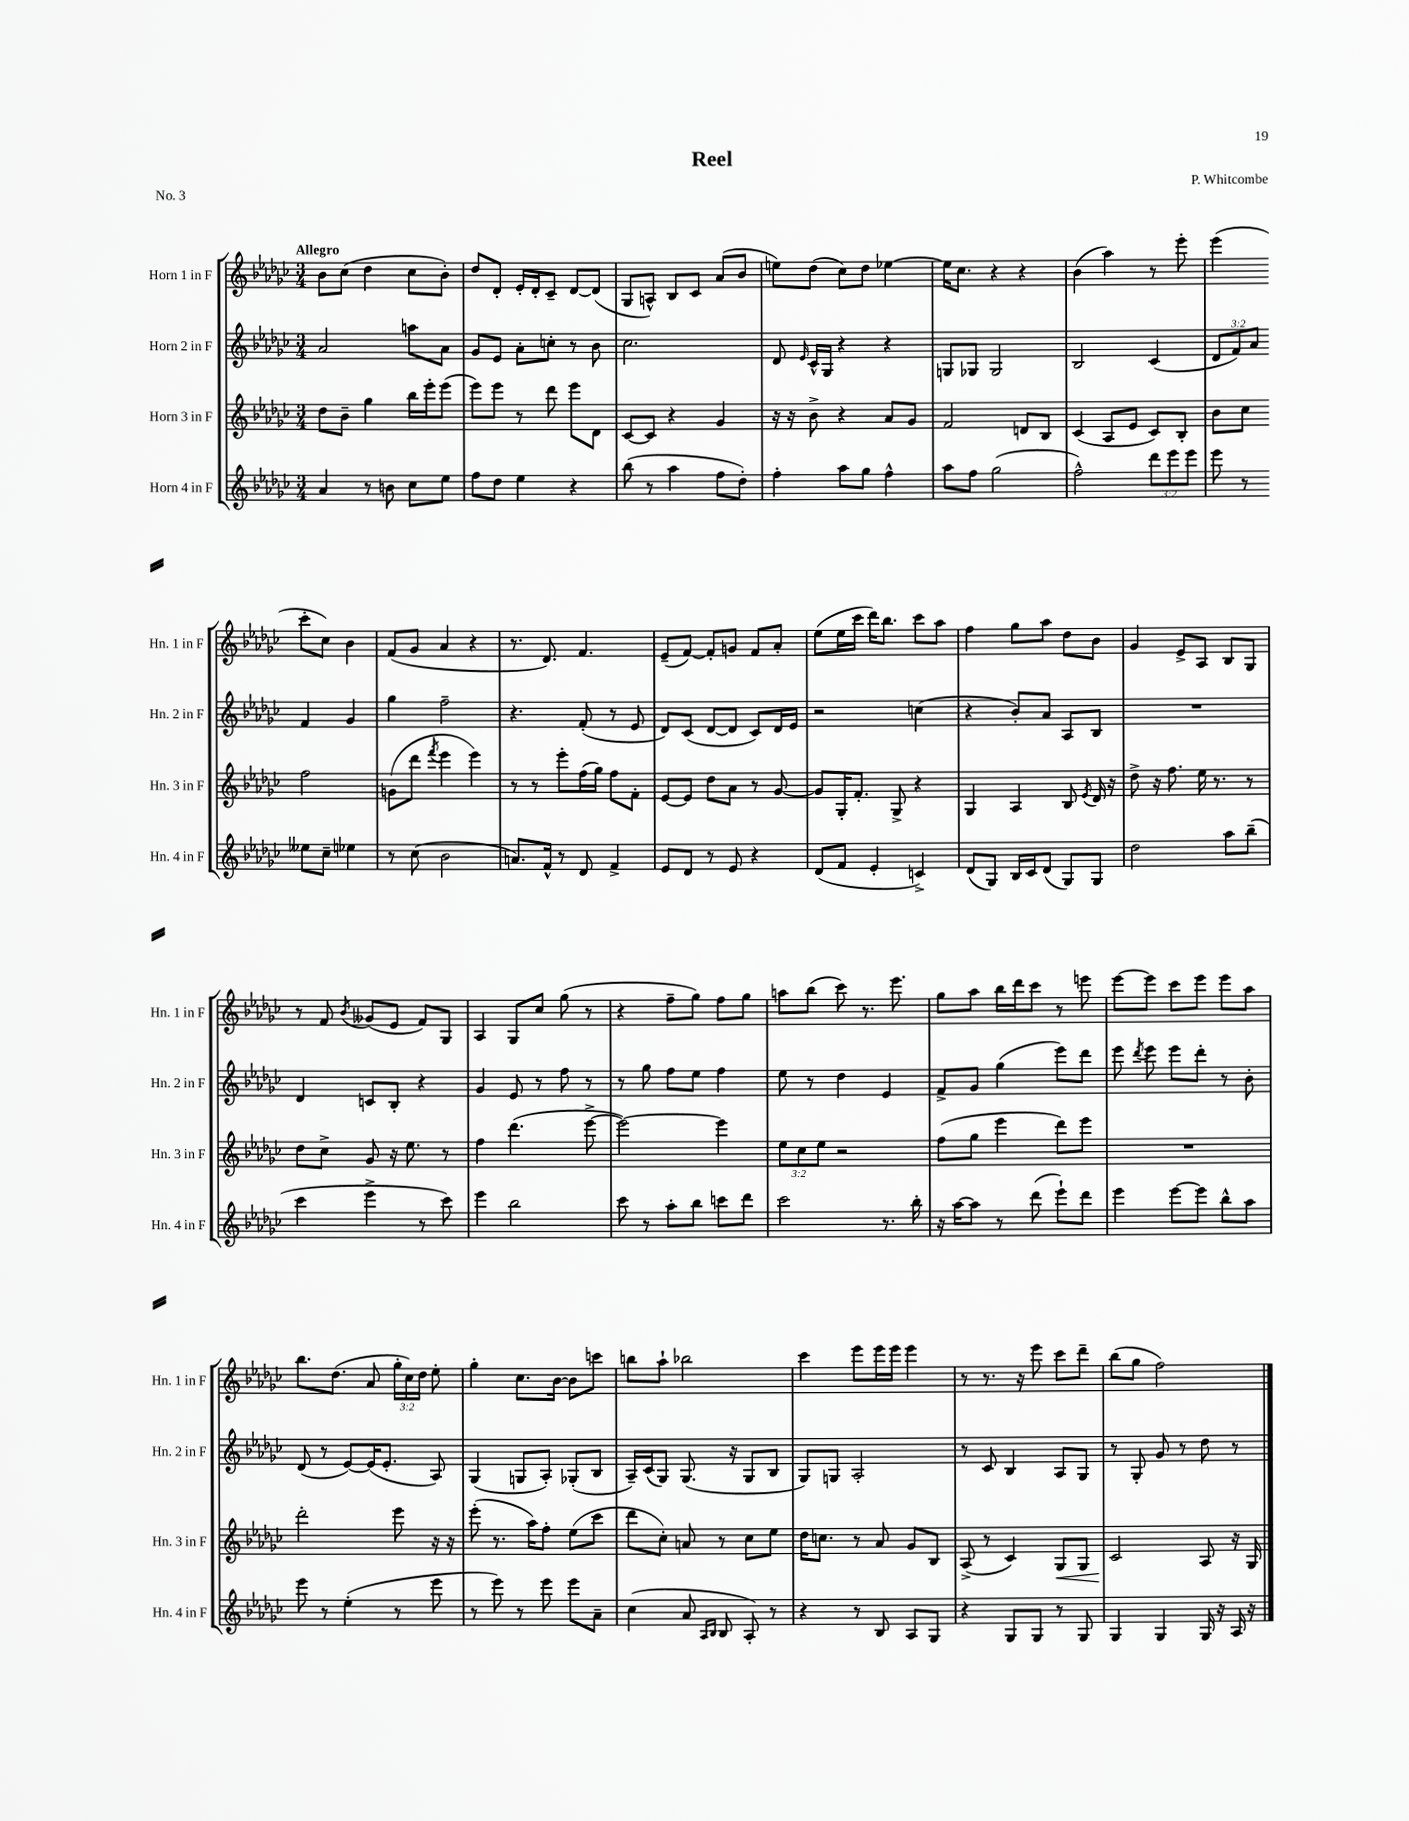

**kern	**kern	**kern	**kern
*staff4	*staff3	*staff2	*staff1
*clefG2	*clefG2	*clefG2	*clefG2
*k[b-e-a-d-g-c-]	*k[b-e-a-d-g-c-]	*k[b-e-a-d-g-c-]	*k[b-e-a-d-g-c-]
*M3/4	*M3/4	*M3/4	*M3/4
4a-	8dd-	2a-	8b-
.	8b-~	.	(8cc-
8r	4gg-	.	4dd-
8b	.	.	.
8cc-	16bb-	8aa	8cc-
.	16eee-'	.	.
8ee-	(8eee-	8a-	8b-')
=	=	=	=
8ff	8eee-)	8g-	8dd-
8dd-	8eee-	8e-	8d-'
4ee-	8r	8a-'	16e-'
.	.	.	16d-'
.	8ddd-	8cc'	8c-~
4r	8eee-	8r	[8d-
.	8d-	8b-	(8d-]
=	=	=	=
(8bb-	[8c-	2.cc-	8G-
8r	8c-]	.	8A^^)
4aa-	4r	.	8B-
.	.	.	8c-
8ff	4g-	.	(8a-
8dd-')	.	.	8b-
=	=	=	=
4ff'	16r	8d-	8ee)
.	16r	.	.
.	.	16qqe-	.
.	8b-^	16c-^^	(8dd-
.	.	16G-	.
8aa-	4r	4r	8cc-)
8gg-	.	.	8dd-
4ff^^	8a-	4r	[4ee-
.	8g-	.	.
=	=	=	=
8aa-	2f	8G	16ee-]
.	.	.	8.cc-
8ff	.	8G-	.
(2gg-	.	2G-	4r
.	8d	.	4r
.	8B-	.	.
=	=	=	=
2ff^^)	(4c-	2B-	(4b-
.	8A-	.	4aa-)
.	8e-	.	.
12ddd-	8c-)	(4c-	8r
12eee-	.	.	.
.	8B-'	.	8eee-'
12eee-	.	.	.
=	=	=	=
8eee-	8b-	12d-	(4eee-
.	.	12f)	.
8r	8cc-	.	.
.	.	12a-	.
8ee--	2ff	4f	8ccc-'
8cc-~	.	.	8cc-)
4ee-	.	4g-	4b-
=	=	=	=
8r	(8g	4gg-	(8f
(8cc-	8ddd-	.	8g-
.	8qfff	.	.
2b-	4eee-	2ff~	4a-
.	4eee-)	.	4r
=	=	=	=
8.a)	8r	4.r	8.r
.	8r	.	.
16f^^	.	.	8.d-)
8r	8eee-'	.	.
8d-	(16ff	(8f'	4.f
.	16gg-)	.	.
4f^	8ff	8r	.
.	8f'	8e-	.
=	=	=	=
8e-	[8e-	8d-)	(8e-~
8d-	8e-]	(8c-	[8f)
8r	8dd-	[8d-	8f']
8e-	8a-	8d-]	8g
4r	8r	8c-)	8f
.	[8g-	16d-	8a-'
.	.	16e-	.
=	=	=	=
(8d-	8g-]	2r	(8ee-
8f	16G-'	.	16ee-
.	8.f'	.	16ccc-
4e-'	.	.	16ddd-)
.	.	.	8.bb-
.	8G-^	.	.
4c^)	4r	(4cc	8ccc-
.	.	.	8aa-
=	=	=	=
(8d-	4G-	4r	4ff
8G-)	.	.	.
16B-	4A-	8b-')	8gg-
16c-	.	.	.
(8d-	.	8a-	8aa-
8G-)	8B-	8A-	8dd-
.	8qe-	.	.
8G-	16d-	8B-	8b-
.	16r	.	.
=	=	=	=
2dd-	8dd-^	2.r	4g-
.	16r	.	.
.	8.ff	.	.
.	.	.	8e-^
.	16ee-	.	8A-
.	8.r	.	.
8aa-	.	.	8B-
(8bb-~	8r	.	8G-
=	=	=	=
4ccc-	8dd-	4d-	8r
.	8cc-^	.	8f
.	.	.	8qb-
4eee-^	8g-	8c	(8g--
.	16r	8B-'	8e-
.	8.ee-	.	.
8r	.	4r	8f)
8ccc-)	8r	.	8G-
=	=	=	=
4eee-	4ff	4g-	4A-
2bb-	(4.ddd-	8e-	8G-
.	.	8r	8cc-
.	.	8ff	(8gg-
.	[8eee-^	8r	8r
=	=	=	=
8ccc-	2eee-_)	8r	4r
8r	.	8gg-	.
8aa-'	.	8ff	8ff~
8bb-	.	8ee-	8gg-)
8ccc	4eee-]	4ff	8ff
8ddd-	.	.	8gg-
=	=	=	=
2ccc-	12ee-	8ee-	8aa
.	12cc-	.	.
.	.	8r	(8bb-
.	12ee-	.	.
.	2r	4dd-	8ccc-)
.	.	.	8.r
8.r	.	4e-	.
.	.	.	8.eee-
16bb-'	.	.	.
=	=	=	=
16r	(8ff	8f^	8gg-
[16aa-	.	.	.
8aa-]	8gg-	8g-	8aa-
8r	4eee-	(4gg-	16bb-
.	.	.	16ddd-
(8ddd-	.	.	8ccc-
8eee-`)	8ddd-)	8eee-)	8r
8ddd-	8eee-	8ddd-	8eee
=	=	=	=
4eee-	2.r	8eee-	[8eee-
.	.	8qddd-	.
.	.	8eee-	8eee-]
[8eee-	.	8eee-	8ccc-
8eee-]	.	8ddd-'	8eee-
8bb-^^	.	8r	8eee-
8aa-	.	8b-'	8aa-
=	=	=	=
8eee-	2ddd-'	(8d-	8.bb-
8r	.	8r	.
.	.	.	(8.dd-
(4ee-'	.	[8e-)	.
.	.	(16e-]	8a-
.	.	8.e-'	.
8r	8eee-	.	24gg-'
.	.	.	24cc-)
.	.	.	24dd-
8eee-	16r	8A-)	8ee-'
.	16r	.	.
=	=	=	=
8r	(8eee-'	(4G-	4gg-'
8eee-)	8.r	.	.
8r	.	8G	8.cc-
.	16aa-)	.	.
8eee-	8ff'	8A-')	.
.	.	.	[16b-
8eee-	(8ee-	(8G-'	8b-]
8a-~	8ccc-	8B-	8ccc
=	=	=	=
(4cc-	8ddd-	16A-~)	8bb
.	.	(16c-	.
.	8cc-')	8G-)	8aa-`
8a-	8a	(8.G-	2bb-
16qqA-	.	.	.
16qqB-	.	.	.
8B-	8r	.	.
.	.	16r	.
8A-')	8cc-	8G-	.
8r	8ee-	8B-	.
=	=	=	=
4r	16dd-	8G-)	4ccc-
.	8.cc	.	.
.	.	8G	.
8r	8r	2A-'	8eee-
8B-	8a-	.	16eee-
.	.	.	16eee-
8A-	8g-	.	4eee-
8G-	8B-	.	.
=	=	=	=
4r	(8A-^	8r	8r
.	8r	8c-	8.r
8G-	4c-)	4B-	.
.	.	.	16r
8G-	.	.	8eee-
8r	8G-	8A-	8ccc-
8G-	8G-	8G-	8ddd-~
=	=	=	=
4G-	2c-	8r	(8bb-
.	.	8G-'	8gg-
4G-	.	8g-	2ff)
.	.	8r	.
16G-	8A-	8dd-	.
16r	.	.	.
16A-	16r	8r	.
16r	16G-	.	.
==	==	==	==
*-	*-	*-	*-
